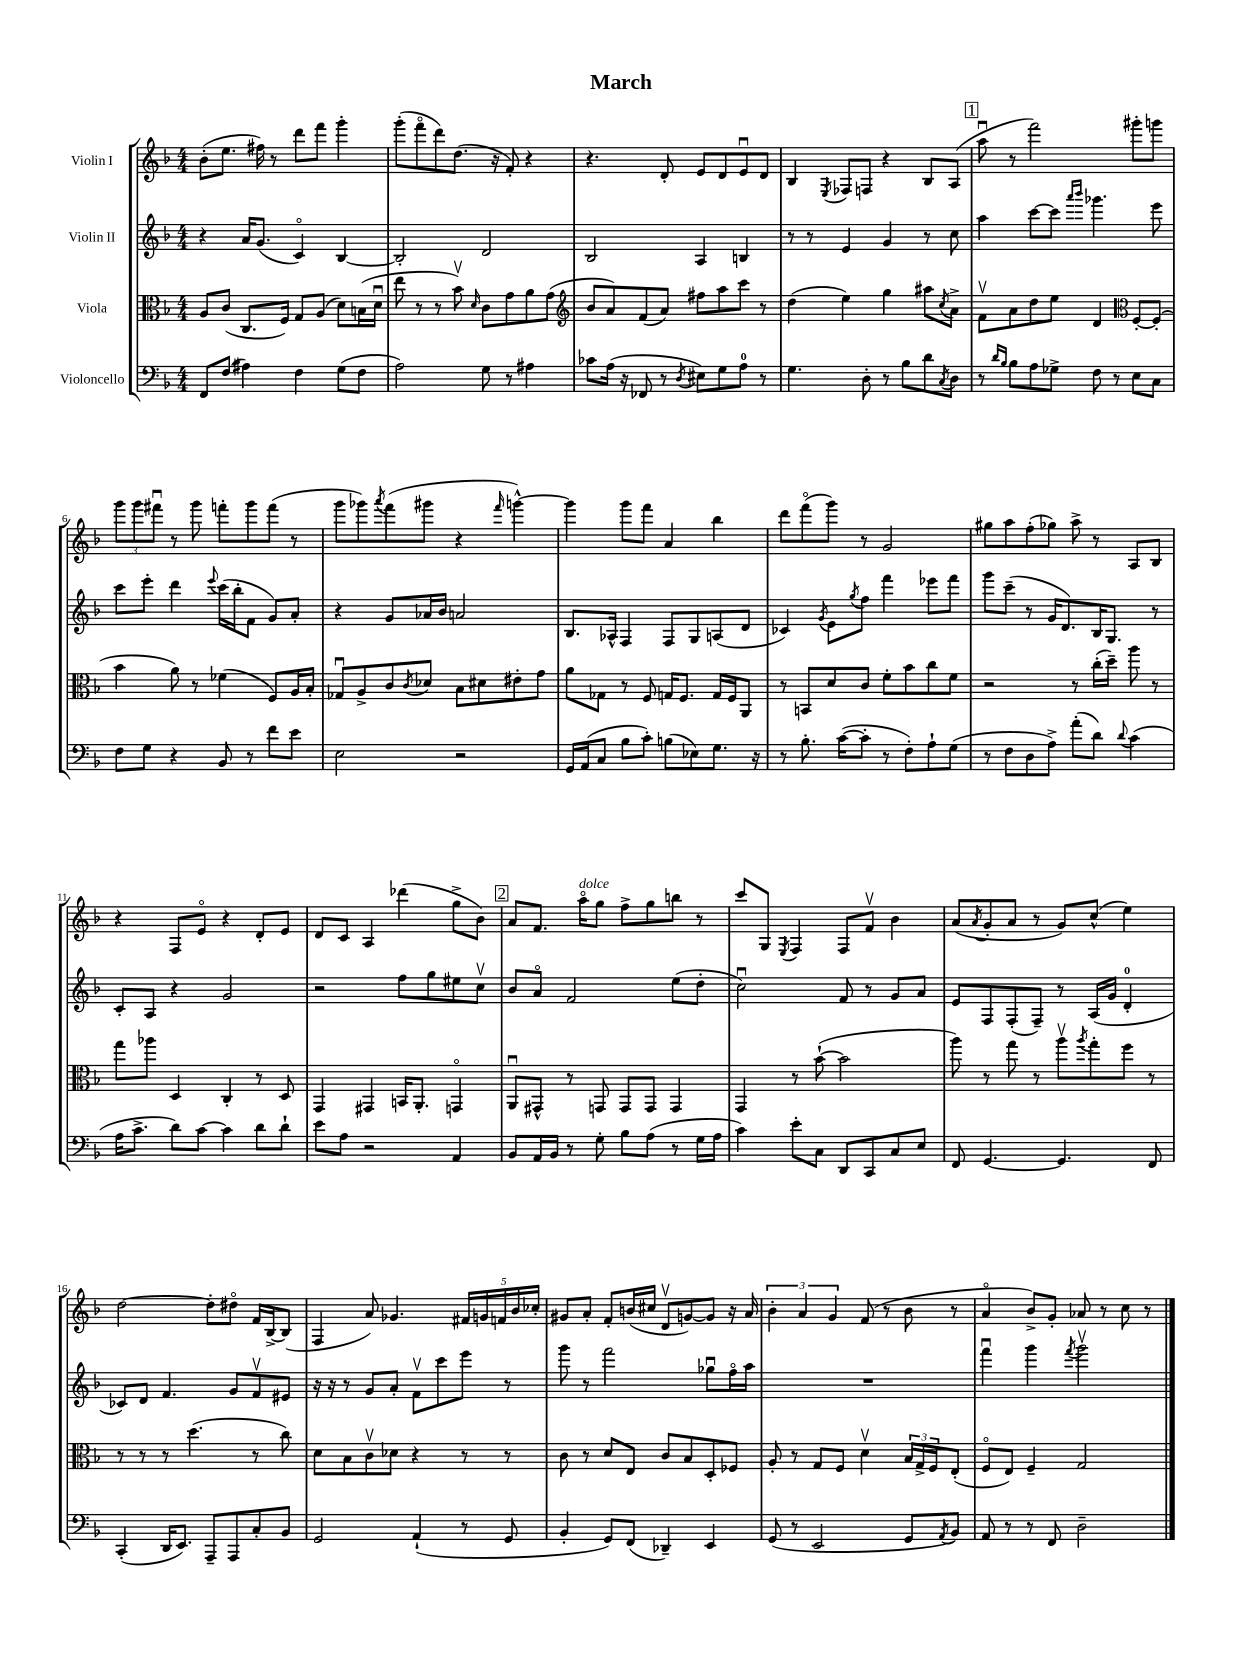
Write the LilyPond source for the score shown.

\header { title = "March" }
<<
\new StaffGroup <<
\new Staff = "s0" \with { instrumentName = "Violin I" } {
    \clef treble \key f \major \numericTimeSignature \time 4/4
    bes'8-.( e''8. fis''16) r8 d'''8 f'''8 g'''4-. |
    g'''8-.( f'''8\flageolet d'''8) d''8.( r16 f'8-.) r4 |
    r4. d'8-. e'8 d'8 e'8\downbow d'8 |
    bes4 \acciaccatura { e8 } fes8 f8 r4 bes8 a8( |
    \mark \markup { \box "1" } a''8\downbow r8 f'''2) gis'''8-. g'''8 |
    \tuplet 3/2 { g'''8 g'''8 fis'''8\downbow } r8 g'''8 f'''8-. g'''8 f'''8( r8 |
    g'''8 ges'''8) \acciaccatura { a'''8 } f'''8( gis'''8 r4 \grace { f'''16 } g'''4~-^) |
    g'''4 g'''8 f'''8 a'4 bes''4 |
    d'''8 f'''8\flageolet( g'''8) r8 g'2 |
    gis''8 a''8 f''8-.( ges''8) a''8-> r8 a8 bes8 |
    r4 f8 e'8\flageolet r4 d'8-. e'8 |
    d'8 c'8 a4 des'''4( g''8-> bes'8) |
    \mark \markup { \box "2" } a'8 f'8. a''16\flageolet^\markup { \italic "dolce" } g''8 f''8-> g''8 b''8 r8 |
    c'''8 g8 \acciaccatura { e8 } f4 f8 f'8\upbow bes'4 |
    a'8( \acciaccatura { a'8 } g'8-. a'8 r8 g'8) c''8-^( e''4) |
    d''2~ d''8-. dis''8\flageolet f'16 bes16~-> bes8( |
    f4 a'8) ges'4. \tuplet 5/4 { fis'16 g'16 f'16 bes'16 ces''16-. } |
    gis'8 a'8-. f'8-. b'16( cis''16 d'8\upbow g'8~) g'8 r16 a'16 |
    \tuplet 3/2 { bes'4-. a'4 g'4 } f'8( r8 bes'8 r8 |
    a'4\flageolet bes'8->) g'8-. aes'8 r8 c''8 r8 \bar "|." |
}
\new Staff = "s1" \with { instrumentName = "Violin II" } {
    \clef treble \key f \major \numericTimeSignature \time 4/4
    r4 a'16 g'8.( c'4\flageolet) bes4~ |
    bes2-. d'2 |
    bes2 a4 b4 |
    r8 r8 e'4 g'4 r8 c''8 |
    \mark \markup { \box "1" } a''4 c'''8~ c'''8 \grace { a'''16 bes'''16 } ges'''4. e'''8 |
    c'''8 e'''8-. d'''4 \appoggiatura { e'''8 } c'''16( bes''16-. f'8 g'8) a'8-. |
    r4 g'8 aes'16 bes'16 a'2 |
    bes8. aes16-^ f4 f8 g8 a8( d'8 |
    ces'4) \acciaccatura { g'8 } e'8 \acciaccatura { g''8 } f''8 f'''4 ees'''8 f'''8 |
    g'''8 c'''8--( r8 g'16 d'8.) bes16 g8. r8 |
    c'8-. a8 r4 g'2 |
    r2 f''8 g''8 eis''8 c''8\upbow |
    \mark \markup { \box "2" } bes'8 a'8\flageolet f'2 e''8( d''8-. |
    c''2\downbow) f'8 r8 g'8 a'8 |
    e'8 f8 f8-.( f8--) r8 a16( g'16 d'4-0-. |
    ces'8) d'8 f'4. g'8 f'8\upbow eis'8 |
    r16 r16 r8 g'8 a'8-. f'8\upbow c'''8 e'''8 r8 |
    g'''8 r8 f'''2 ges''8\downbow f''16\flageolet a''16 |
    R1 |
    f'''4\downbow g'''4 \acciaccatura { f'''8 } g'''2\upbow \bar "|." |
}
\new Staff = "s2" \with { instrumentName = "Viola" } {
    \clef alto \key f \major \numericTimeSignature \time 4/4
    a8 c'8( c8. f16) g8 a8( d'8) b16( d'16\downbow |
    e''8 r8 r8 bes'8\upbow) \grace { d'16 } c'8 g'8 a'8 g'8( |
    \clef treble bes'8 a'8) f'8( a'8) fis''8 a''8 c'''8 r8 |
    d''4( e''4) g''4 ais''8 \acciaccatura { c''8 } a'8-> |
    \mark \markup { \box "1" } f'8\upbow a'8 d''8 e''8 d'4 \clef alto f8~-. f8-.( |
    bes'4 a'8) r8 fes'4( f8) a16 bes16-. |
    ges8\downbow a8-> c'8 \acciaccatura { c'8 } des'8 bes8 dis'8 eis'8-. g'8 |
    a'8 ges8 r8 f8 g16 f8. g16 f16 a,8 |
    r8 b,8 d'8 c'8 f'8-. bes'8 c''8 f'8 |
    r2 r8 c''16-.( d''16--) a''8 r8 |
    g''8 aes''8 d4 c4-. r8 d8 |
    g,4 gis,4 b,16 a,8.-. g,4\flageolet |
    \mark \markup { \box "2" } a,8\downbow gis,8-^ r8 g,8 g,8 g,8 g,4 |
    g,4 r8 bes'8~-!( bes'2 |
    a''8) r8 g''8 r8 a''8\upbow \acciaccatura { a''8 } g''8-. f''8 r8 |
    r8 r8 r8 d''4.( r8 c''8) |
    d'8 bes8 c'8\upbow des'8 r4 r8 r8 |
    c'8 r8 d'8 e8 c'8 bes8 d8-. fes8 |
    a8-. r8 g8 f8 d'4\upbow \tuplet 3/2 { bes16 g16-> f16 } e8-.( |
    f8\flageolet e8) f4-- g2 \bar "|." |
}
\new Staff = "s3" \with { instrumentName = "Violoncello" } {
    \clef bass \key f \major \numericTimeSignature \time 4/4
    f,8 f8( ais4) f4 g8( f8 |
    a2) g8 r8 ais4 |
    ces'8 a16( r16 fes,8 r8 \acciaccatura { d8 } eis8) g8 a8-0 r8 |
    g4. d8-. r8 bes8 d'8 \acciaccatura { c8 } d8 |
    \mark \markup { \box "1" } r8 \grace { d'16 bes16 } bes8 a8 ges8-> f8 r8 e8 c8 |
    f8 g8 r4 bes,8 r8 f'8 e'8 |
    e2 r2 |
    g,16 a,16( c8 bes8 c'8-.) b8( ees8) g8. r16 |
    r8 bes8.-. c'16~( c'8-. r8 f8-.) a8-! g8( |
    r8 f8 d8 a8->) a'8-.( d'8) \appoggiatura { d'8 } c'4( |
    a16 c'8.-> d'8) c'8~ c'4 d'8 d'8-! |
    e'8 a8 r2 a,4 |
    \mark \markup { \box "2" } bes,8 a,16 bes,16 r8 g8-. bes8 a8( r8 g16 a16 |
    c'4) e'8-. c8 d,8 c,8 c8 e8 |
    f,8 g,4.~ g,4. f,8 |
    c,4-.( d,16 e,8.) a,,8-- a,,8 c8-. bes,8 |
    g,2 a,4-!( r8 g,8 |
    bes,4-. g,8) f,8( des,4--) e,4 |
    g,8( r8 e,2 g,8 \acciaccatura { a,8 } bes,8) |
    a,8 r8 r8 f,8 d2-- \bar "|." |
}
>>
>>
